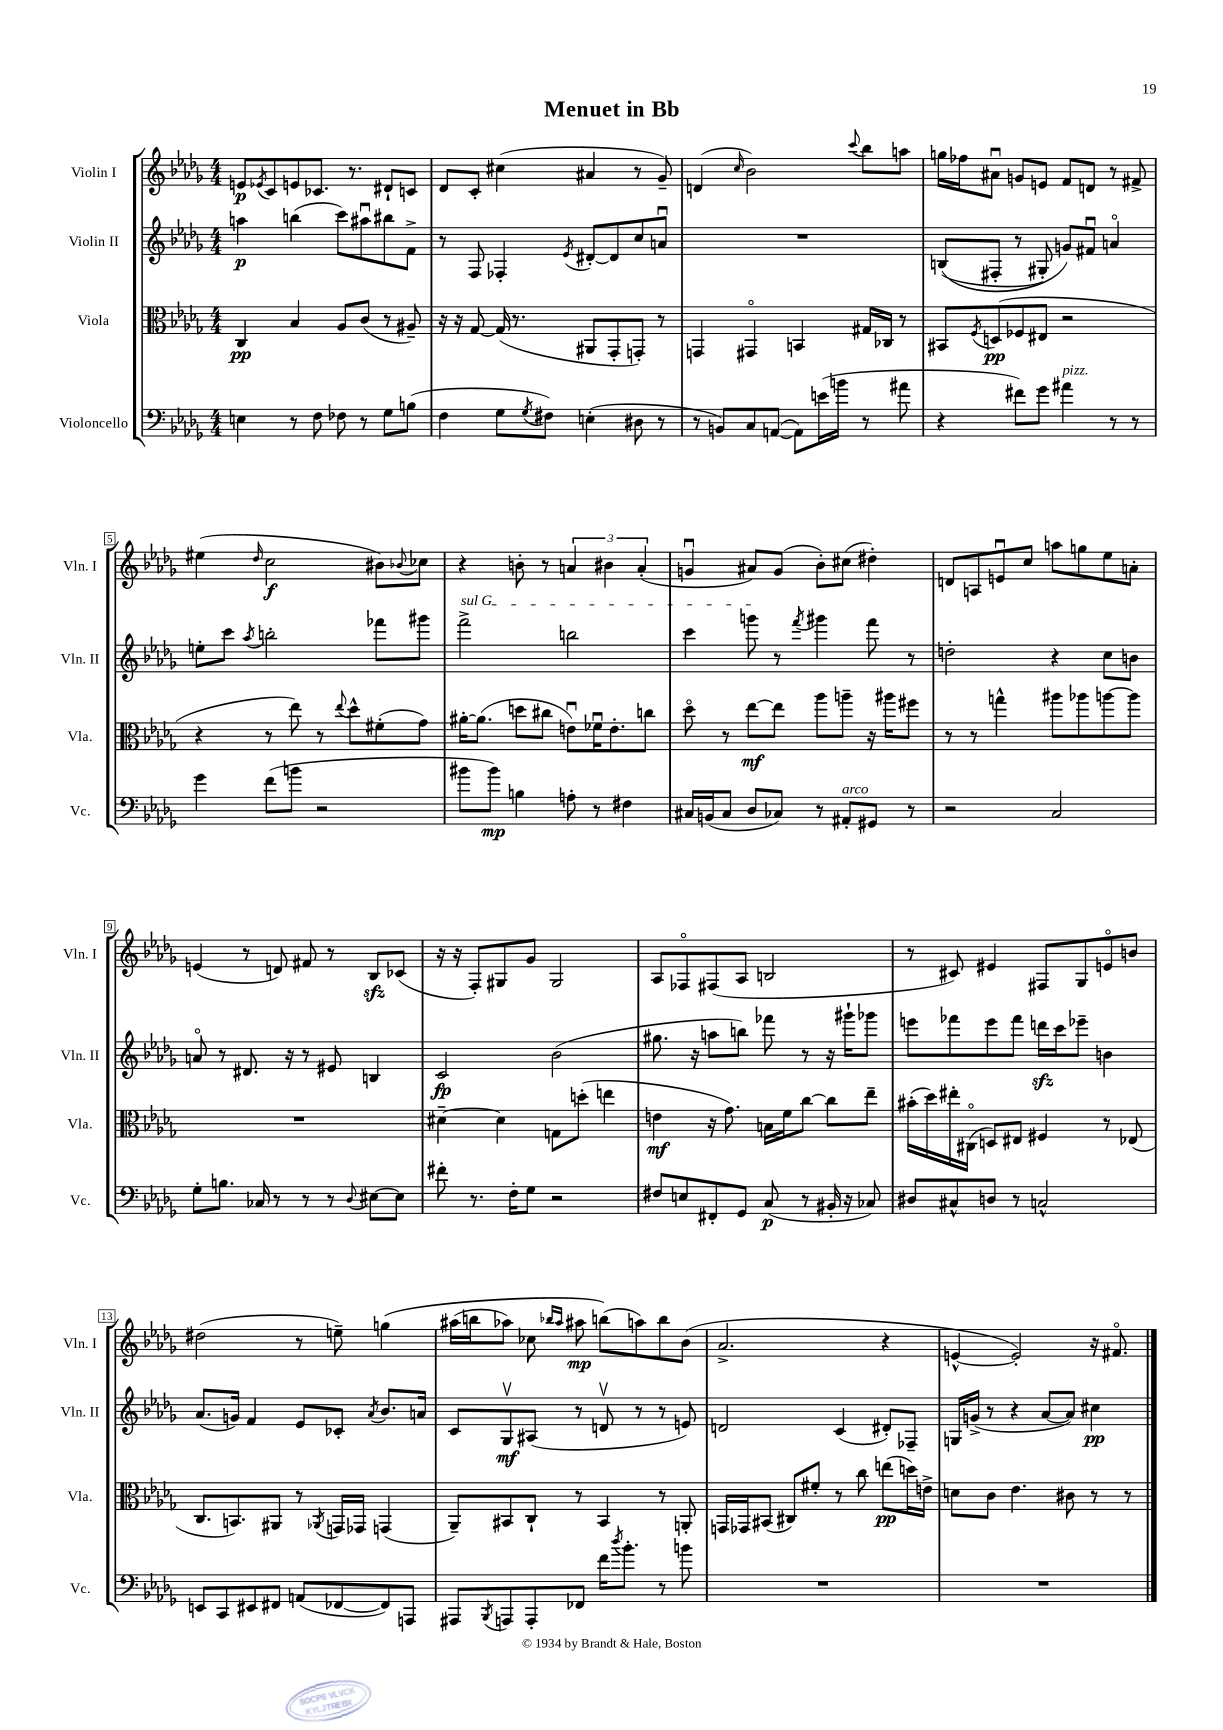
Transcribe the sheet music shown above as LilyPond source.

\header { title = "Menuet in Bb" }
<<
\new StaffGroup <<
\new Staff = "s0" \with { instrumentName = "Violin I" shortInstrumentName = "Vln. I" } {
    \clef treble \key des \major \numericTimeSignature \time 4/4
    e'8\p \acciaccatura { ees'8 } c'8 e'8 ces'8. r8. dis'8-! c'8 |
    des'8 c'8-. cis''4( ais'4 r8 ges'8--) |
    d'4( \grace { c''16 } bes'2) \appoggiatura { c'''8 } bes''8 a''8 |
    g''16 fes''16 ais'8\downbow g'8 e'8 f'8 d'8 r8 fis'8-> |
    eis''4( \grace { des''16 } c''2\f bis'8) \appoggiatura { bes'8 } ces''8 |
    r4 b'8-. r8 \tuplet 3/2 { a'4 bis'4 a'4-.( } |
    g'4\downbow ais'8) g'8( bes'8-.) cis''8( dis''4-.) |
    d'8 a8 e'8\downbow c''8 a''8 g''8 ees''8 a'8-. |
    e'4( r8 d'8) fis'8 r8 bes8\sfz ces'8( |
    r16 r16 f8-.) gis8 ges'8 gis2 |
    aes8 fes8\flageolet fis8( aes8 b2 |
    r8 cis'8) eis'4 fis8 ges8 e'8\flageolet b'8 |
    dis''2( r8 e''8--) g''4\( |
    ais''16( b''16 aes''8) ces''8 \grace { bes''16 aes''16 } ais''8\mp b''8(\) a''8) b''8 bes'8( |
    aes'2.-> r4 |
    e'4~-^ e'2-.) r16 fis'8.\flageolet \bar "|." |
}
\new Staff = "s1" \with { instrumentName = "Violin II" shortInstrumentName = "Vln. II" } {
    \clef treble \key des \major \numericTimeSignature \time 4/4
    a''4\p b''4( c'''8) ais''8\downbow bis''8 f'8-> |
    r8 f8 fes4-. \acciaccatura { ees'8 } dis'8~-. dis'8 c''8 a'8\downbow |
    R1 |
    b8(\( fis8-. r8 gis8-.) g'8\) fis'8\downbow a'4\flageolet |
    e''8-. c'''8 \acciaccatura { aes''8 } b''2-. fes'''8 gis'''8 |
    \once \override TextSpanner.bound-details.left.text = \markup { \italic "sul G" } f'''2->\startTextSpan b''2 |
    c'''4 g'''8\stopTextSpan r8 \acciaccatura { f'''8 } gis'''4 f'''8 r8 |
    d''2-. r4 c''8 b'8 |
    a'8\flageolet r8 dis'8. r16 r8 eis'8 b4 |
    c'2\fp bes'2( |
    gis''8. r16 a''8 b''8) fes'''8 r8 r16 gis'''16-! ges'''8 |
    e'''8 fes'''8 e'''8 fes'''8 d'''16\sfz c'''16 ees'''8-- b'4 |
    aes'8.( g'16) f'4 ees'8 ces'8-. \acciaccatura { aes'8 } bes'8. a'16 |
    c'8 ges8\upbow\mf ais8( r8 d'8\upbow r8 r8 e'8) |
    d'2 c'4( dis'8-.) fes8-- |
    g16 g'16->( r8 r4 aes'8~ aes'8) cis''4\pp \bar "|." |
}
\new Staff = "s2" \with { instrumentName = "Viola" shortInstrumentName = "Vla." } {
    \clef alto \key des \major \numericTimeSignature \time 4/4
    c4\pp bes4 aes8 c'8( r8 ais8--) |
    r16 r16 ges8~ ges16( r8. ais,8 ges,8-. g,8-.) r8 |
    g,4 gis,4\flageolet b,4 gis16 ces16 r8 |
    bis,8 \acciaccatura { f8 } d8\pp( fes8 eis8 r2 |
    r4 r8 ees''8) r8 \appoggiatura { ees''8 } des''8-^ fis'8-.( ges'8) |
    ais'16~-. ais'8.( d''8 cis''8 e'8\downbow) fes'16\downbow e'8.-. c''8 |
    des''8\flageolet r8 ees''8~\mf ees''8 aes''8 a''8-- r16 ais''16 fis''8 |
    r8 r8 g''4-^ ais''8 aes''8 a''8~ a''8 |
    R1 |
    dis'4~-- dis'4 g8 d''8-.( e''4 |
    e'4\mf r16 ges'8.) b16 f'16 c''8~ c''8 ees''8-- |
    bis'16-.( des''16) eis''16-. cis16\flageolet( d8) eis8 fis4 r8 ees8( |
    c8. b,8.) ais,8 r8 \acciaccatura { aes,8 } g,16 ges,16 g,4( |
    aes,8--) bis,8 c8-! r8 bis,4 r8 a,8-. |
    g,16 ges,16 bis,8( cis8) fis'8-. r8 c''8 e''8\pp( d''16) e'16-> |
    d'8 c'8 ees'4. cis'8 r8 r8 \bar "|." |
}
\new Staff = "s3" \with { instrumentName = "Violoncello" shortInstrumentName = "Vc." } {
    \clef bass \key des \major \numericTimeSignature \time 4/4
    e4 r8 f8 fes8 r8 ges8 b8( |
    f4 ges8 \acciaccatura { ges8 } fis8) e4-.( dis8 r8 |
    r8 b,8) c8 a,8~( a,8) e'16( b'16 r8 ais'8 |
    r4 fis'8) ges'8 ais'4^\markup { \italic "pizz." } r8 r8 |
    ges'4 f'8( b'8 r2 |
    bis'8 bis'8\mp) b4 a8-. r8 fis4 |
    cis16 b,16( cis8 des8 ces8) r8 ais,8-.^\markup { \italic "arco" } gis,8 r8 |
    r2 c2 |
    ges8-. b8. ces16 r8 r8 r8 \appoggiatura { des8 } eis8~ eis8 |
    fis'8-. r8. f16-. ges8 r2 |
    fis8 e8 fis,8-. ges,8 c8\p( r8 bis,16-. r16 ces8) |
    dis8 cis8-^ d8 r8 c2-^ |
    e,8 c,8 eis,8 fis,8 a,8( fes,8~ fes,8) a,,8 |
    ais,,8 \acciaccatura { bes,,8 } a,,8 a,,8-. fes,8 f'16 \acciaccatura { des''8 } bes'8.-. r8 b'8 |
    R1 |
    R1 \bar "|." |
}
>>
>>
\layout { \context { \Score \override BarNumber.stencil = #(make-stencil-boxer 0.1 0.3 ly:text-interface::print) } }
